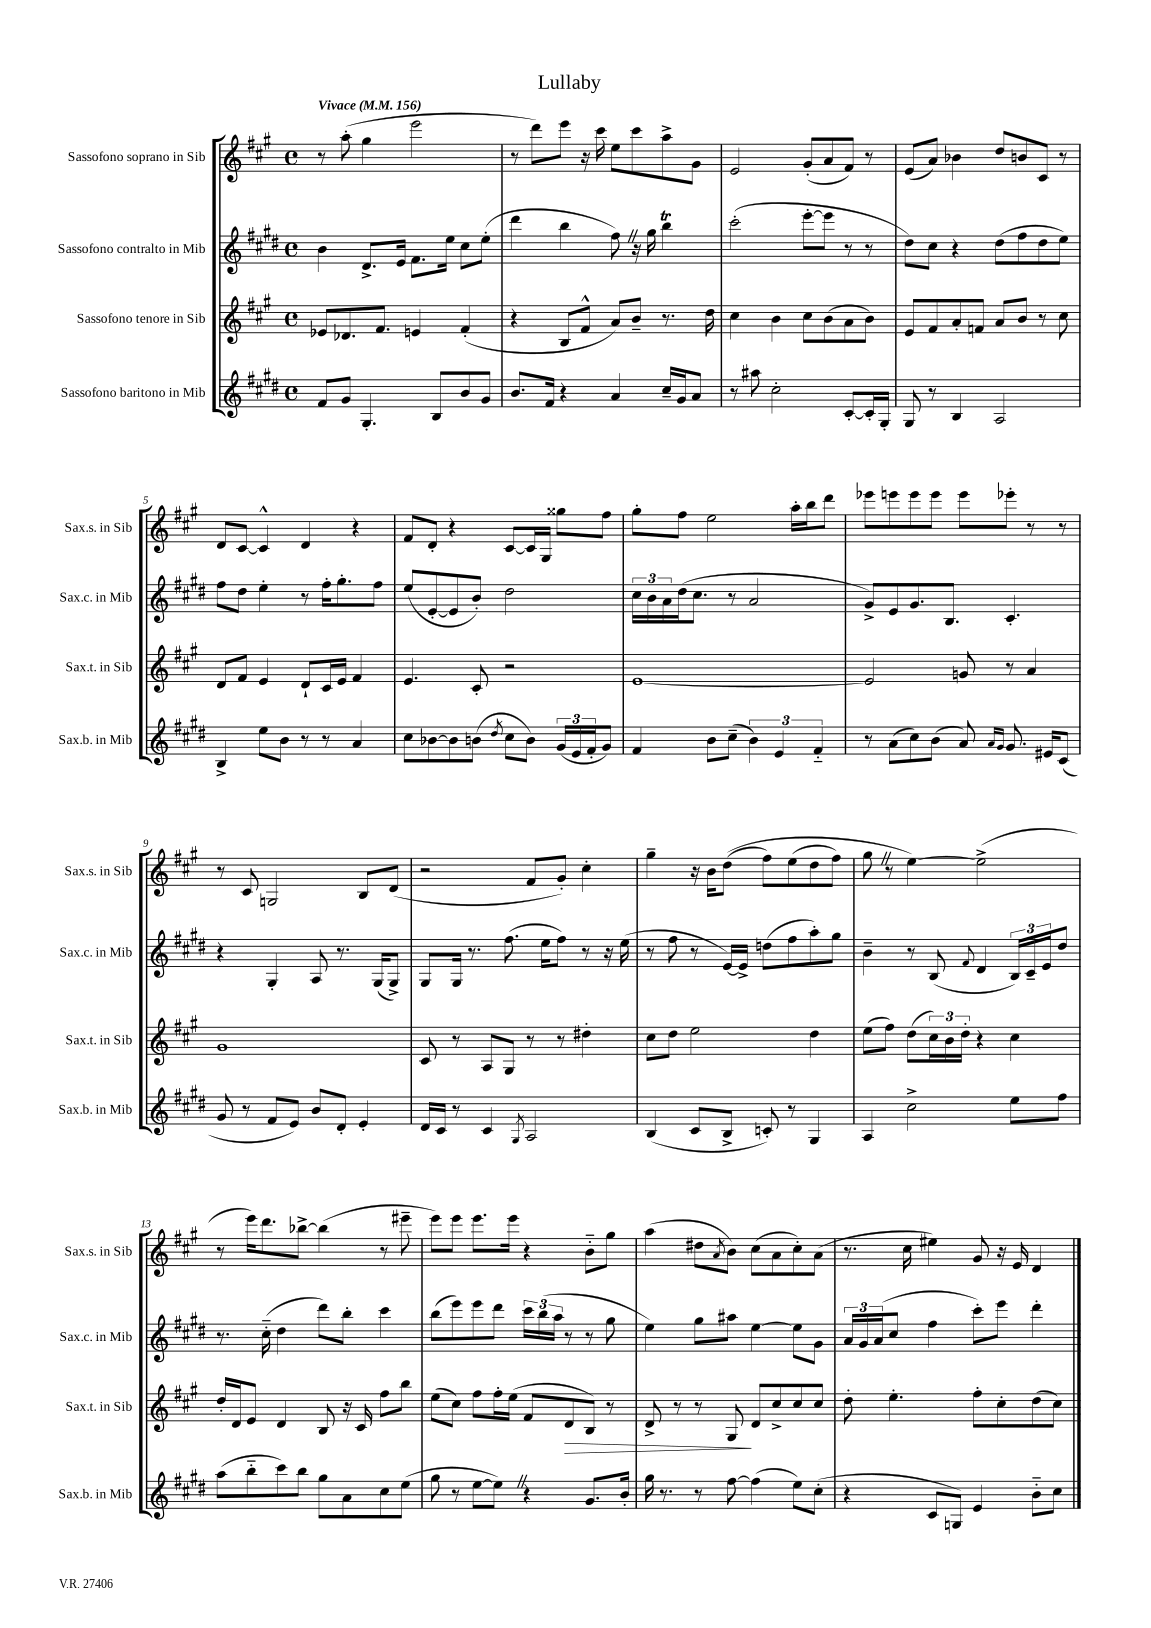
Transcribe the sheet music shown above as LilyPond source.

\header { title = "Lullaby" }
<<
\new StaffGroup <<
\new Staff = "s0" \with { instrumentName = "Sassofono soprano in Sib" shortInstrumentName = "Sax.s. in Sib" } {
    \clef treble \key a \major \defaultTimeSignature \time 4/4 \tempo "Vivace" 4 = 156
    r8 a''8-.( gis''4 e'''2 |
    r8 d'''8) e'''8 r16 cis'''16 e''8 cis'''8 a''8-> gis'8 |
    e'2 gis'8-.( a'8 fis'8) r8 |
    e'8( a'8) bes'4 d''8 b'8 cis'8 r8 |
    d'8 cis'8~ cis'4-^ d'4 r4 |
    fis'8 d'8-. r4 cis'8~ cis'16 gis16 gisis''8 fis''8 |
    gis''8-. fis''8 e''2 a''16-. b''16 d'''8 |
    ees'''8 e'''8 e'''8 e'''8 e'''8 ees'''8-. r8 r8 |
    r8 cis'8 g2 b8 d'8( |
    r2 fis'8 gis'8-.) cis''4-. |
    gis''4-- r16 b'16 d''8(\( fis''8) e''8( d''8 fis''8) |
    gis''8 \once \override BreathingSign.text = \markup { \musicglyph "scripts.caesura.straight" } \breathe r8 e''4~\) e''2->( |
    r8 e'''16) d'''8. bes''8~-> bes''4( r8 eis'''8-- |
    e'''8) e'''8 e'''8. e'''16 r4 b'8-_ gis''8 |
    a''4( dis''8 \acciaccatura { a'8 } b'8) cis''8( a'8 cis''8-.) a'8( |
    r8. cis''16 eis''4) gis'8 r16 e'16 d'4 \bar "|." |
}
\new Staff = "s1" \with { instrumentName = "Sassofono contralto in Mib" shortInstrumentName = "Sax.c. in Mib" } {
    \clef treble \key e \major \defaultTimeSignature \time 4/4
    b'4 dis'8.-> e'16 fis'8. e''16 cis''8 e''8-.( |
    dis'''4 b''4 fis''8) \once \override BreathingSign.text = \markup { \musicglyph "scripts.caesura.straight" } \breathe r16 gis''16 b''4\trill |
    cis'''2-.( e'''8~-. e'''8 r8 r8 |
    dis''8) cis''8 r4 dis''8( fis''8 dis''8 e''8) |
    fis''8 dis''8 e''4-. r8 fis''16-. gis''8.-. fis''8 |
    e''8( e'8~-. e'8 b'8-.) dis''2 |
    \tuplet 3/2 { cis''16 b'16 a'16 } dis''16( cis''8. r8 a'2 |
    gis'8->) e'8 gis'8. b8. cis'4.-. |
    r4 gis4-. a8 r8. gis16( gis8->) |
    gis8 gis16 r8. fis''8.( e''16 fis''8) r8 r16 e''16( |
    r8 fis''8 r8 e'16~) e'16-> d''8( fis''8 a''8-.) gis''8 |
    b'4-- r8 b8( \appoggiatura { fis'8 } dis'4 \tuplet 3/2 { b16) cis'16-- e'16 } dis''8 |
    r8. cis''16-_( dis''4 dis'''8) b''8-. cis'''4 |
    b''8( e'''8) e'''8 dis'''8 \tuplet 3/2 { cis'''16 b''16( a''16 } r8 r8 gis''8 |
    e''4) gis''8 ais''8 e''4~ e''8 gis'8 |
    \tuplet 3/2 { a'16 gis'16 a'16( } cis''8 fis''4 cis'''8-.) e'''8 dis'''4-. \bar "|." |
}
\new Staff = "s2" \with { instrumentName = "Sassofono tenore in Sib" shortInstrumentName = "Sax.t. in Sib" } {
    \clef treble \key a \major \defaultTimeSignature \time 4/4
    ees'8 des'8. fis'8. e'4 fis'4-.( |
    r4 b8 fis'8-^ a'8) b'8-- r8. d''16 |
    cis''4 b'4 cis''8 b'8( a'8 b'8) |
    e'8 fis'8 a'8-. f'8 a'8 b'8 r8 cis''8 |
    d'8 fis'8 e'4 d'8-! cis'16 e'16 fis'4 |
    e'4. cis'8-. r2 |
    e'1~ |
    e'2 g'8 r8 a'4 |
    gis'1 |
    cis'8 r8 a8 gis8 r8 r8 dis''4-. |
    cis''8 d''8 e''2 d''4 |
    e''8( fis''8) d''8( \tuplet 3/2 { cis''16) b'16 d''16-. } r4 cis''4 |
    d''16-. d'16 e'8 d'4 b8 r16 cis'16 fis''8 b''8 |
    e''8( cis''8) fis''8 fis''16-. e''16( fis'8 d'8\> b8) r8 |
    d'8-> r8 r8 gis8\! d'8 cis''8-> cis''8 cis''8 |
    d''8-. e''4.-. fis''8-. cis''8-. d''8( cis''8) \bar "|." |
}
\new Staff = "s3" \with { instrumentName = "Sassofono baritono in Mib" shortInstrumentName = "Sax.b. in Mib" } {
    \clef treble \key e \major \defaultTimeSignature \time 4/4
    fis'8 gis'8 gis4.-. b8 b'8 gis'8 |
    b'8. fis'16 r4 a'4 cis''16-- gis'16 a'8 |
    r8 ais''8 cis''2-. cis'8~-. cis'16-. gis16-. |
    gis8 r8 b4 a2 |
    b4-> e''8 b'8 r8 r8 a'4 |
    cis''8 bes'8~ bes'8 b'8( \acciaccatura { dis''8 } cis''8 b'8) \tuplet 3/2 { gis'16( e'16 fis'16-. } gis'8) |
    fis'4 b'8 cis''8--( \tuplet 3/2 { b'4) e'4 fis'4-_ } |
    r8 a'8( cis''8) b'8( a'8) \grace { a'16 gis'16 } gis'8. eis'16 cis'8( |
    gis'8 r8 fis'8 e'8) b'8 dis'8-. e'4-. |
    dis'16 cis'16 r8 cis'4 \acciaccatura { gis8 } a2 |
    b4( cis'8 b8-> c'8-.) r8 gis4 |
    a4 cis''2-> e''8 fis''8 |
    a''8( b''8-_ cis'''8) b''8 gis''8 a'8 cis''8 e''8( |
    gis''8 r8 e''8~ e''8) \once \override BreathingSign.text = \markup { \musicglyph "scripts.caesura.straight" } \breathe r4 gis'8. b'16-. |
    gis''16 r8. r8 fis''8~ fis''4( e''8) cis''8-.( |
    r4 cis'8 g8) e'4 b'8-_ cis''8 \bar "|." |
}
>>
>>
